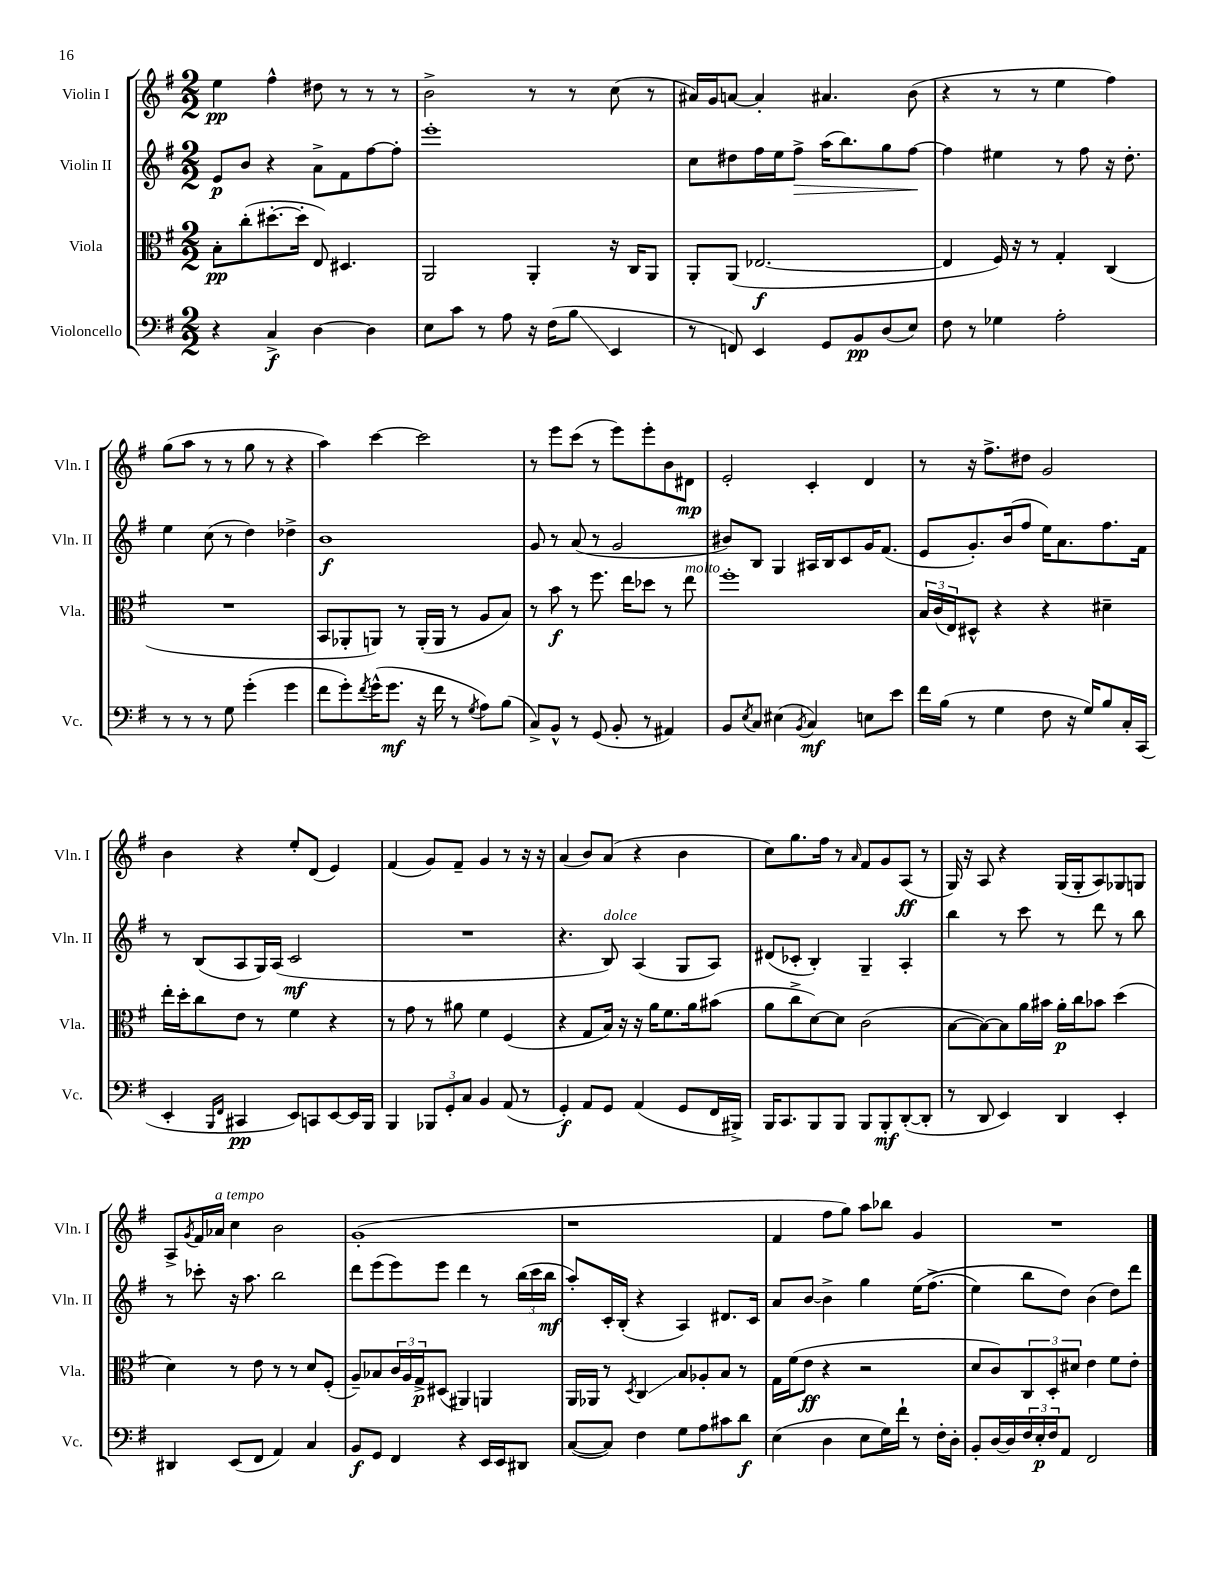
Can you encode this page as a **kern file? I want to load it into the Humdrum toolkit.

**kern	**kern	**kern	**kern
*staff4	*staff3	*staff2	*staff1
*clefF4	*clefC3	*clefG2	*clefG2
*k[f#]	*k[f#]	*k[f#]	*k[f#]
*M2/2	*M2/2	*M2/2	*M2/2
4r	8B'	8e	4ee
.	(8cc'	8b	.
4C^	[8.dd#'	4r	4ff#^^
.	16dd#']	.	.
[4D	8E)	8a^	8dd#
.	4.D#	8f#	8r
4D]	.	[8ff#	8r
.	.	8ff#']	8r
=	=	=	=
8E	2AA	1eee'	2b^
8c	.	.	.
8r	.	.	.
8A	.	.	.
16r	4AA'	.	8r
(16F#	.	.	.
8B	.	.	8r
4EE	16r	.	(8cc
.	16C	.	.
.	8AA	.	8r
=	=	=	=
8r	8AA'	8cc	16a#)
.	.	.	16g
8FF)	(8AA	8dd#	[8a
4EE	[2.E-	16ff#	4a']
.	.	16ee	.
.	.	8ff#^	.
8GG	.	(16aa	4.a#
.	.	8.bb)	.
8BB	.	.	.
(8D	.	8gg	.
8E)	.	[8ff#	(8b
=	=	=	=
8F#	4E-]	4ff#]	4r
8r	.	.	.
4G-	16F#)	4ee#	8r
.	16r	.	.
.	8r	.	8r
2A'	4G'	8r	4ee
.	.	8ff#	.
.	(4C	16r	4ff#)
.	.	8.dd'	.
=	=	=	=
8r	1r	4ee	(8gg
8r	.	.	8aa
8r	.	(8cc	8r
8G	.	8r	8r
(4g'	.	4dd)	8gg
.	.	.	8r
4g	.	4dd-^	4r
=	=	=	=
8f#	8BB	1b	4aa)
8g')	8AA-'	.	.
8qf#	.	.	.
(16g^^	8AA)	.	[4ccc
8.g	.	.	.
.	8r	.	.
16r	(16AA'	.	2ccc]
16f#	16AA	.	.
8r	8r	.	.
8qG	.	.	.
8A)	8A	.	.
(8B	8B)	.	.
=	=	=	=
8C^)	8r	8g	8r
8BB^^	8b	8r	8eee
8r	8r	(8a	(8ccc
(8GG	8.ff#	8r	8r
8BB'	.	2g	8eee)
.	16ee	.	.
8r	8dd-	.	8eee'
4AA#)	8r	.	8b
.	8ee	.	8d#
=	=	=	=
8BB	1ff#'	8b#)	2e'
8qE	.	.	.
8C	.	8B	.
(4E#	.	4G	.
8qBB	.	.	.
4C)	.	16A#	4c'
.	.	16B	.
.	.	8c	.
8E	.	16g	4d
.	.	(8.f#	.
8e	.	.	.
=	=	=	=
16f#	24B	8e	8r
.	(24c	.	.
(16B	.	.	.
.	24E)	.	.
8r	8D#^^	8.g')	16r
.	.	.	8.ff#^
4G	4r	.	.
.	.	(16b	.
.	.	8ff#	8dd#
8F#	4r	16ee)	2g
.	.	8.a	.
16r	.	.	.
16G)	.	.	.
8B	4d#~	8.ff#	.
16C'	.	.	.
(16CC	.	16f#	.
=	=	=	=
4EE'	16ee'	8r	4b
.	16dd'	.	.
.	8cc	(8B	.
16qqBBB	.	.	.
16qqFF#	.	.	.
4CC#	8e	8A	4r
.	8r	16G)	.
.	.	(16A	.
8EE)	4f#	2c	8ee'
8CC	.	.	(8d
[8EE	4r	.	4e)
16EE]	.	.	.
16BBB	.	.	.
=	=	=	=
4BBB	8r	1r	(4f#
.	8g	.	.
12BBB-	8r	.	8g)
12GG'	.	.	.
.	8a#	.	8f#~
12C	.	.	.
4BB	4f#	.	4g
(8AA	(4F#	.	8r
8r	.	.	16r
.	.	.	16r
=	=	=	=
4GG')	4r	4.r	(4a
8AA	8G	.	8b)
8GG	16B)	8B)	(8a
.	16r	.	.
(4AA	16r	(4A	4r
.	16a	.	.
.	8.f#	.	.
8GG	.	8G	4b
.	16a	.	.
16FF#	(8b#	8A)	.
16BBB#^)	.	.	.
=	=	=	=
16BBB	8a	(8d#	8cc)
8.CC	.	.	.
.	8cc^	8c-'	8.gg
8BBB	[8d)	4B')	.
.	.	.	16ff#
8BBB	8d]	.	8r
.	.	.	16qqa
8BBB	(2c	4G~	8f#
8BBB'	.	.	8g
([8DD'	.	4A'	(8A
8DD']	.	.	8r
=	=	=	=
8r	[8B	4bb	16G)
.	.	.	16r
8DD	8B_)	.	8A
4EE)	8B]	8r	4r
.	16a	8ccc	.
.	16b#	.	.
4DD	16a'	8r	(16G
.	16cc	.	16G'
.	8b-	8ddd	8A)
4EE'	(4dd	8r	8G-
.	.	8bb	8G
=	=	=	=
4DD#	4d)	8r	8A^
.	.	.	8qg
.	.	8ccc-'	16f#
.	.	.	16a-
(8EE	8r	16r	4cc
.	.	8.aa	.
8FF#	8e	.	.
4AA)	8r	2bb	2b
.	8r	.	.
4C	8d	.	.
.	(8F#'	.	.
=	=	=	=
8BB	8A~)	8ddd	(1g'
8GG	8B-	(8eee	.
4FF#	24c	8eee)	.
.	24A	.	.
.	24G^	.	.
.	(8D#	8eee	.
4r	4AA#)	4ddd	.
16EE	4AA	8r	.
16EE	.	.	.
8DD#	.	(24bb	.
.	.	24ccc	.
.	.	24bb	.
=	=	=	=
([8C	16AA	8aa')	1r
.	16AA-	.	.
8C])	8r	16c'	.
.	.	(16B'	.
.	8qD	.	.
4F#	4C	4r	.
8G	8B	4A)	.
8A	8A-'	.	.
8c#	8B	8.d#	.
8d	8r	.	.
.	.	16c	.
=	=	=	=
(4E	16G	8a	4f#
.	(16f#	.	.
.	8e	[8b	.
4D	4r	4b^]	8ff#
.	.	.	8gg)
8E	2r	4gg	8aa
16G)	.	.	8bb-
16f#`	.	.	.
8r	.	&(16ee	4g
.	.	(8.ff#^	.
16F#'	.	.	.
16D'	.	.	.
=	=	=	=
8BB'	8d	4ee)	1r
[16D	8c)	.	.
16D]	.	.	.
24F#	12C	8bb	.
24E'	.	.	.
24F#	12D'	.	.
8AA	.	8dd&)	.
.	12d#	.	.
2FF#	4e	(4b	.
.	8f#	8dd)	.
.	8e'	8ddd	.
==	==	==	==
*-	*-	*-	*-
